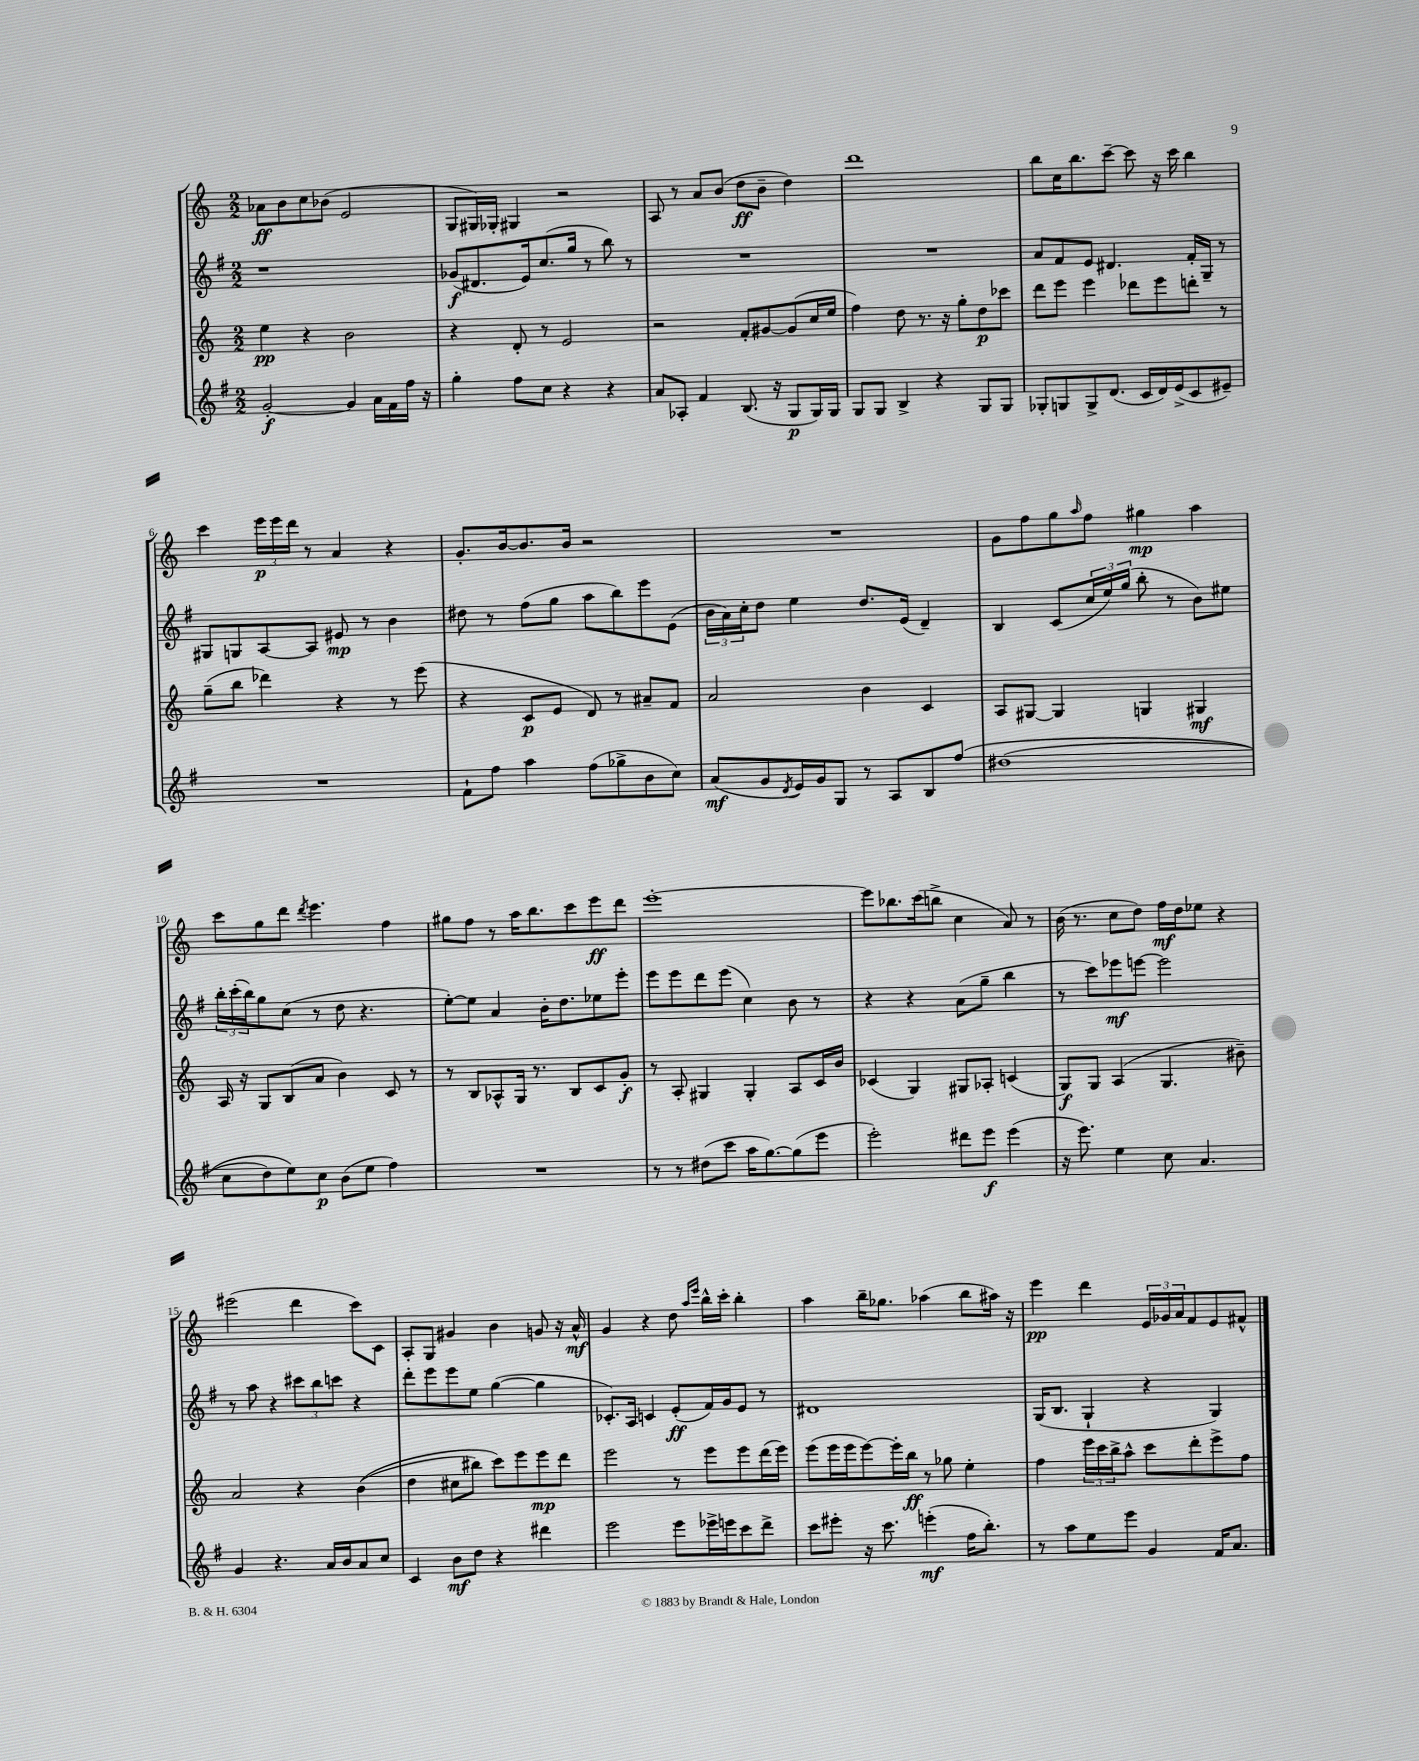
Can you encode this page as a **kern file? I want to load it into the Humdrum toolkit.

**kern	**kern	**kern	**kern
*staff4	*staff3	*staff2	*staff1
*clefG2	*clefG2	*clefG2	*clefG2
*k[f#]	*k[]	*k[f#]	*k[]
*M2/2	*M2/2	*M2/2	*M2/2
[2g'/	4ee\	1r	8a-\L
.	.	.	8b\
.	4r	.	8cc\
.	.	.	(8b-\J
4g/]	2b\	.	2e/
16a\LL	.	.	.
16f#\	.	.	.
16ff#\JJ	.	.	.
16r	.	.	.
=	=	=	=
4gg'\	4r	(8g-/L	8G/L
.	.	8.d#/	16G#/L)
.	.	.	16G-'/JJ
8ff#\L	8d'/	.	4G#/
.	.	16e/k)	.
8cc\J	8r	(8.cc/	.
4r	2e/	.	2r
.	.	16gg/Jk	.
.	.	8r	.
4r	.	8bb\)	.
.	.	8r	.
=	=	=	=
8a/L	2r	1r	8A/
8A-'/J	.	.	8r
4f#/	.	.	8a/L
.	.	.	(8b/J
(8.B/	8f'/L	.	8dd\L
.	[8g#/	.	8b~\J
16r	.	.	.
8G/L	(8g#/]	.	4dd\)
16G/L)	16cc/L	.	.
16G/JJ	16ee/JJ	.	.
=	=	=	=
8G/L	4ff\)	1r	1ddd
8G/J	.	.	.
4B^/	8dd\	.	.
.	8.r	.	.
4r	.	.	.
.	16r	.	.
.	8gg'\L	.	.
8G/L	8dd\	.	.
8G/J	8ccc-\J	.	.
=	=	=	=
8G-'/L	8ddd\L	8a/L	8bb\L
8G/	8eee\J	8f#/	16cc\K
.	.	.	8.bb\
8G^/	4eee\	8e/J	.
(8.d/J	.	4.d#/	[8ccc~\J
.	8ddd-\L	.	8ccc\]
16c/LL	.	.	.
16d/)	8eee\	.	16r
(16e^/J	.	.	16ccc\
8c/	8ddd'\J	16f#'/LL	4bb\
.	.	16G~/JJ	.
8e#~/J)	8r	8r	.
=	=	=	=
1r	(8gg~\L	8G#/L	4ccc\
.	8bb\J	8G/	.
.	4ddd-\)	[8A/	24eee\LL
.	.	.	24eee\
.	.	.	24ddd\JJ
.	.	8A/]J	8r
.	4r	8e#/	4a/
.	.	8r	.
.	8r	4b\	4r
.	(8eee\	.	.
=	=	=	=
8f#`\L	4r	8dd#\	8.g'/L
8ff#\J	.	8r	.
.	.	.	[16b/k
4aa\	8c/L	(8ff#\L	8.b/]
.	8e/J	8gg\J	.
.	.	.	16b/Jk
(8ff#\L	8d/)	8aa\L	2r
8gg-^\	8r	8bb\)	.
8b\	8a#~/L	8eee\	.
8cc\J)	8f/J	(8e\J	.
=	=	=	=
(8a/L	2a/	24b\LL	1r
.	.	24a\)	.
.	.	24cc'\J	.
8g/	.	8dd\J	.
8qd/	.	.	.
16e/L)	.	4ee\	.
16g/J	.	.	.
8G/J	.	.	.
8r	4b\	8.dd/L	.
8A/L	.	.	.
.	.	(16e/Jk	.
8B/	4c/	4d~/)	.
&(8ff#/J	.	.	.
=	=	=	=
(1dd#	8A/L	4B/	8g\L
.	[8G#/J	.	8ff\
.	4G#/]	(8c/L	8gg\
.	.	.	16qqaa/
.	.	24cc/L	8ff\J
.	.	24ee/)	.
.	.	(24gg/JJ	.
.	4G/	8bb'\	4gg#\
.	.	8r	.
.	4G#/	8b\L)	4aa\
.	.	8ee#\J	.
=	=	=	=
8cc\L	16A/	24bb'\LL	8ccc\L
.	.	(24ccc'\	.
.	16r	.	.
.	.	24bb\J)	.
8dd\)	8G/L	8gg\	8gg\
8ee\&)	(8B/	(8cc\J	8ddd\J
.	.	.	8qddd/
8cc\J	8a/J	8r	4.eee\
(8b\L	4b\)	8dd\	.
8ee\J	.	4.r	.
4ff#\)	8c/	.	4ff\
.	8r	.	.
=	=	=	=
1r	8r	[8ee'\L)	8gg#\L
.	8B/L	8ee\]J	8ff\J
.	8A-^^/	4a/	8r
.	16G/Jk	.	16aa\LK
.	8.r	.	8.bb\
.	.	16b'\LK	.
.	.	8.dd\	.
.	8B/L	.	8ccc\
.	8c/	8ee-\	8eee\
.	8g'/J	8eee'\J	8ddd\J
=	=	=	=
8r	8r	8eee\L	[1eee'
8r	8A'/	8eee\	.
(8dd#\L	4G#/	8ddd\	.
8ccc\J	.	(8eee\J	.
16aa\LK	4G#'/	4cc\)	.
[8.gg\)	.	.	.
(8gg\]	8A/L	8b\	.
8eee\J	16c/L	8r	.
.	16b/JJ	.	.
=	=	=	=
2eee'\)	(4c-/	4r	8eee\]L
.	.	.	8.bb-\
.	4G/)	4r	.
.	.	.	(16ccc\k
.	.	.	8bb^\J
8ddd#\L	8G#/L	(8a\L	4cc\
8eee\J	8A-'/J	8gg~\J	.
(4eee\	(4c/	4bb\	8a/)
.	.	.	8r
=	=	=	=
16r	8G/L)	8r	(16b\
8.eee\)	.	.	8.r
.	8G/J	8ccc\L)	.
4ee\	(4A/	8eee-\	8cc\L
.	.	[8eee\J	8dd\J)
8cc\	4.G/	2eee\]	16ff\LL
.	.	.	16dd\J
4.a/	.	.	8ee-\J
.	.	.	4r
.	8b#~\)	.	.
=	=	=	=
4g/	2a/	8r	(2eee#\
.	.	8aa\	.
4.r	.	4r	.
.	4r	12ccc#\L	4ddd\
.	.	12bb\	.
16a/LL	.	.	.
.	.	12ccc\J	.
16b/J	.	.	.
8a/	&((4b\	4r	8ccc\L)
8cc/J	.	.	8c\J
=	=	=	=
4c/	4dd\	8ddd'\L	8A'/L
.	.	8eee\	8G/J
8b\L	8cc#\L	8eee\	4g#/
8dd\J	8bb#\J)	8ee\J	.
4r	8ccc\L&)	([4gg\	4b\
.	8eee\	.	.
4ddd#\	8eee\	4gg\]	8g/
.	8ddd\J	.	16r
.	.	.	16a^^/
=	=	=	=
2eee\	2eee\	8.c-'/L)	4g/
.	.	16A/Jk	.
.	.	4c/	4r
8eee\L	8r	(8e'/L	8dd\
.	.	.	16qqaa/LL
.	.	.	16qqeee/JJ
16eee-^\L	8eee\L	16f#/L)	16bb^^\LL
16eee\J	.	16g/J	16ccc'\JJ
8ccc\	8eee\	8e/J	4bb'\
8ddd^\J	(16ddd\L	8r	.
.	16eee\JJ)	.	.
=	=	=	=
8ccc\L	(8eee\L	1d#	4aa\
8eee#'\J	16eee\L	.	.
.	16eee\J	.	.
16r	[8eee\)	.	16bb~\LK
8.ccc\	.	.	8.gg-\J
.	16eee'\]L	.	.
.	16bb\JJ	.	.
(4eee'\	8r	.	(4aa-\
.	8gg-\	.	.
16ff#\LK	4ee'\	.	8bb\L
8.bb'\J)	.	.	.
.	.	.	16aa#\Jk)
.	.	.	16r
=	=	=	=
8r	4ff\	(16G/LK	4eee\
.	.	8.B/J	.
8aa\L	.	.	.
8ee\	24eee\LL	4G`/	4ddd\
.	24ccc\	.	.
.	24bb^\J	.	.
8eee\J	8aa^^\J	.	.
4g/	8ccc\L	4r	24e/LL
.	.	.	24g-/
.	.	.	24a/J
.	8ddd'\	.	8f/
16f#/LK	8eee^\	4G/)	8e/
8.a/J	.	.	.
.	8ff\J	.	8f#^^/J
==	==	==	==
*-	*-	*-	*-
